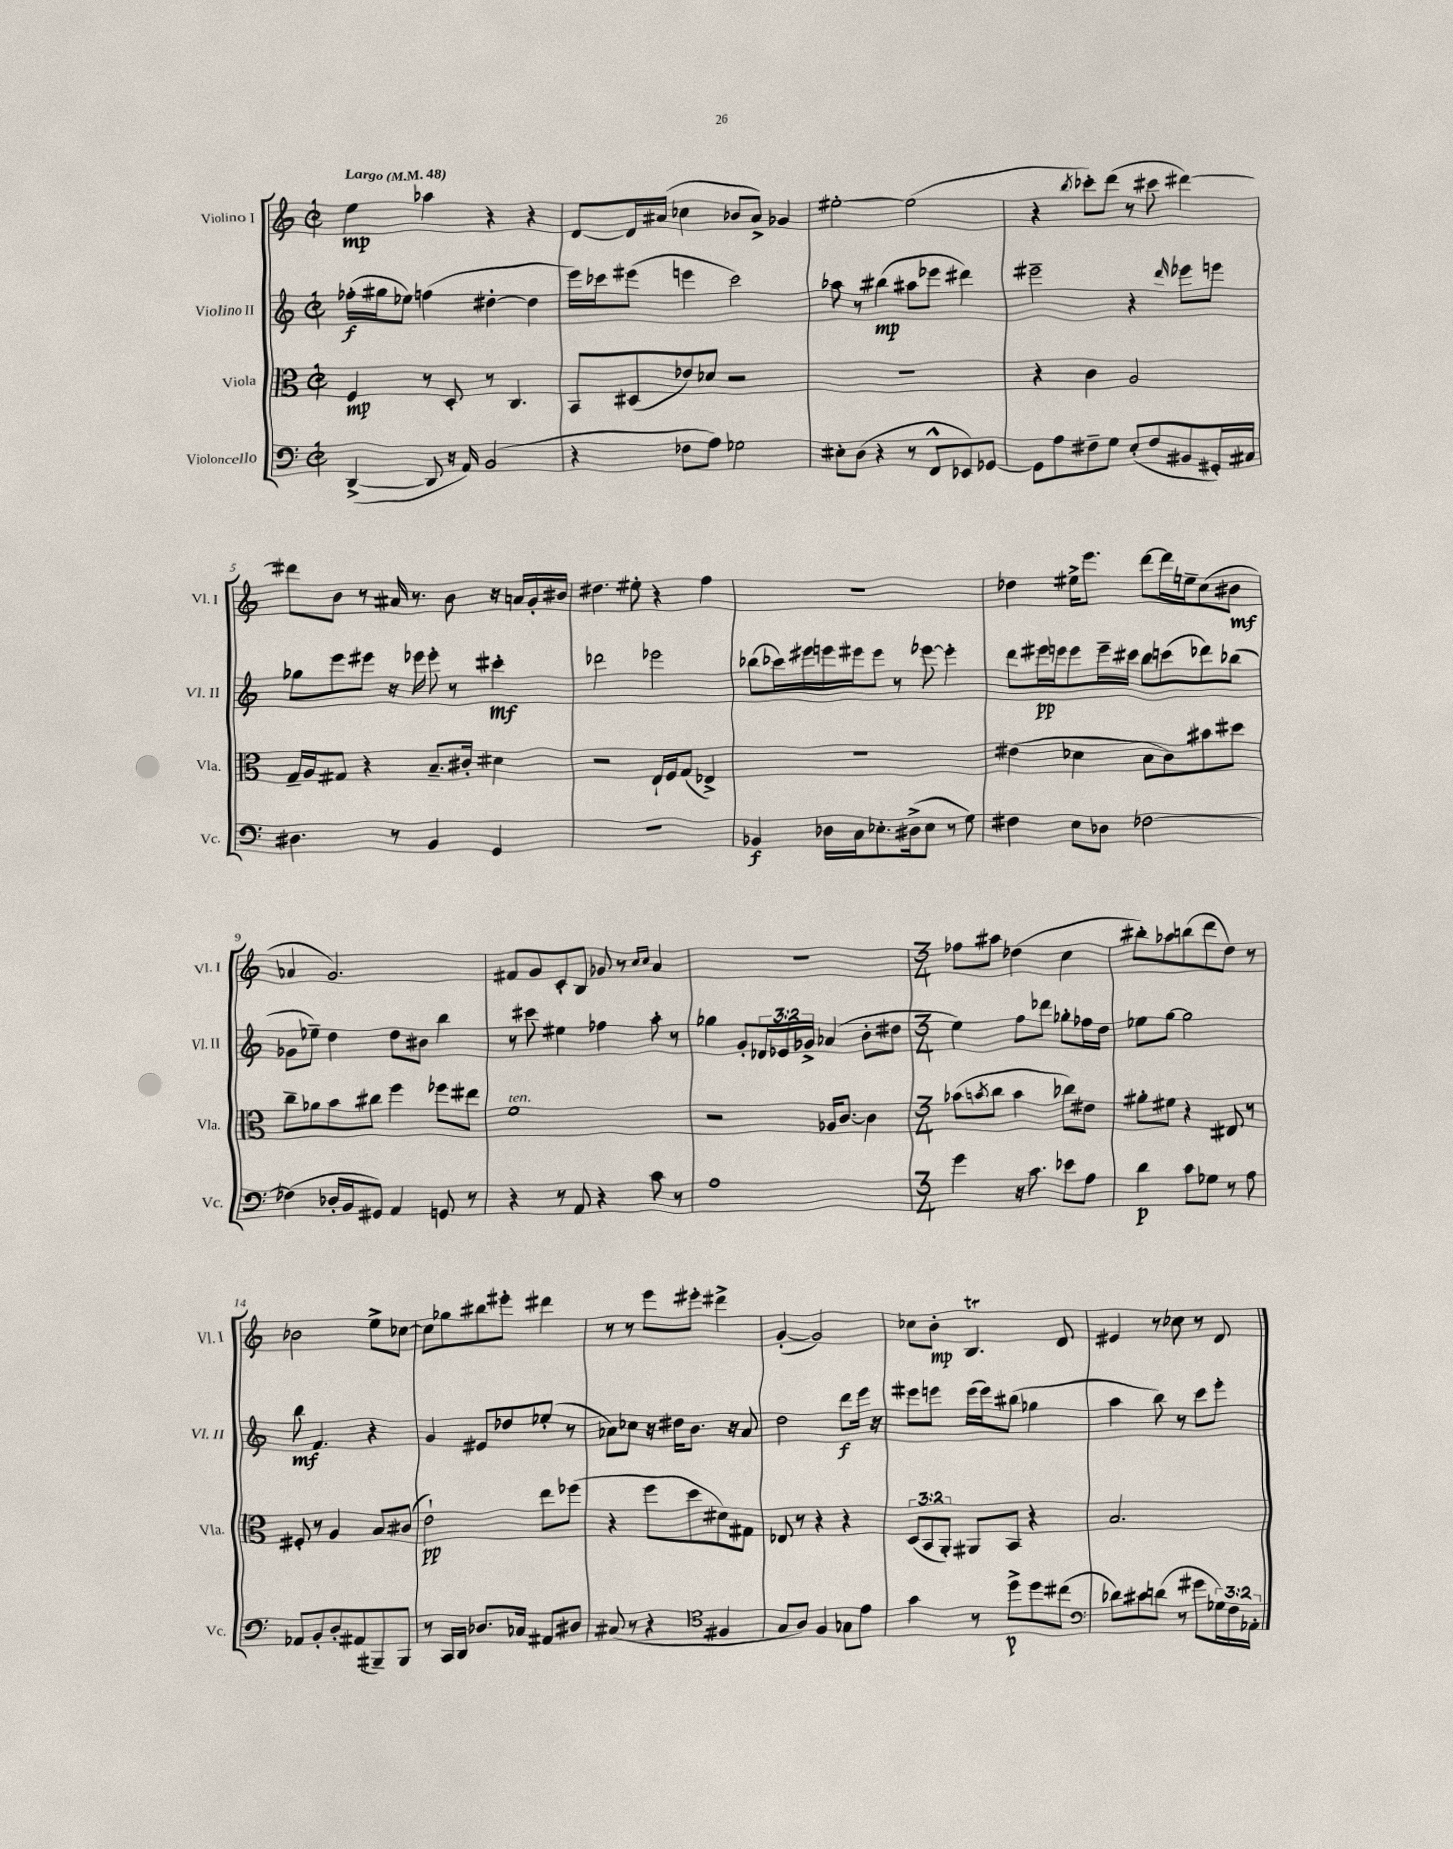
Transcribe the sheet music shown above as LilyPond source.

<<
\new StaffGroup <<
\new Staff = "s0" \with { instrumentName = "Violino I" shortInstrumentName = "Vl. I" } {
    \clef treble \key c \major \defaultTimeSignature \time 2/2 \tempo "Largo" 4 = 48
    e''4\mp aes''4 r4 r4 |
    d'8~ d'16 ais'16( ces''4 bes'8 ais'8->) ges'4 |
    eis''2~-. eis''2( |
    r4 \acciaccatura { b''8 } ces'''8-.) d'''8( r8 cis'''8 dis'''4~) |
    dis'''8 b'8 r8 ais'16 r8. b'8 r16 a'16 g'16-. bis'16 |
    dis''4. eis''8-. r4 f''4 |
    R1 |
    des''4 eis''16-> e'''8. d'''8~ d'''16 e''16-- c''8( bis'8\mf |
    aes'4 g'2.) |
    fis'8 g'8 c'8-. b8 ges'8 r8 \grace { c''16 c''16 } a'4 |
    R1 |
    \numericTimeSignature \time 3/4 fes''8 ais''8 des''4( c''4 |
    bis''8-.) aes''8 b''8( d'''8 d''8) r8 |
    bes'2 e''8-> ces''8~ |
    ces''8 ges''8 bis''8 eis'''8-. dis'''4 |
    r8 r8 e'''8 eis'''8-. dis'''4-> |
    g'4~-.( g'2) |
    ces''8 b'8-.\mp b4.\trill d'8 |
    eis'4 r8 ces''8 r8 d'8 \bar "|." |
}
\new Staff = "s1" \with { instrumentName = "Violino II" shortInstrumentName = "Vl. II" } {
    \clef treble \key c \major \defaultTimeSignature \time 2/2 \override Staff.TupletNumber.text = #tuplet-number::calc-fraction-text
    fes''16-.\f( gis''16 ees''8) f''4( dis''4~-. dis''4 |
    e'''16) ces'''16 eis'''8( e'''4 ces'''2) |
    aes''8 r8 bis''4\mp( ais''8 ees'''8 dis'''4) |
    eis'''2-- r4 \grace { d'''16 } ees'''8 e'''8 |
    ges''8 e'''8 eis'''8 r16 ees'''16 ees'''8-. r8 cis'''4-.\mf |
    des'''2 ees'''2 |
    bes''8( ces'''16) eis'''16 e'''16 eis'''16 eis'''8 r8 ees'''8~ ees'''4-. |
    d'''8 eis'''16\pp e'''16 e'''8 e'''16-- cis'''16 b''8 c'''8( des'''8) bes''8( |
    ges'8 ees''8--) d''4 d''8 bis'8 b''4 |
    r8 cis'''8 eis''4 fes''4 a''8-. r8 |
    ges''4 g'8-. \tuplet 3/2 { des'16 ees'16 ges'16-> } aes'4( b'8-. dis''8 |
    \numericTimeSignature \time 3/4 e''4) f''8 des'''8 ges''8-. fes''16 d''16 |
    ees''8 g''8~ g''2 |
    b''8\mf f'4. r4 |
    g'4 eis'8 des''8 ees''8-.( r8 |
    aes'8) ces''8 r16 dis''16 b'8. r16 aes'8 |
    d''2 d'''8\f e'''16 r16 |
    eis'''8 e'''8 e'''16( e'''16) bis''8( ges''4 |
    a''4 b''8) r8 c'''8 e'''8-. \bar "|." |
}
\new Staff = "s2" \with { instrumentName = "Viola" shortInstrumentName = "Vla." } {
    \clef alto \key c \major \defaultTimeSignature \time 2/2 \override Staff.TupletNumber.text = #tuplet-number::calc-fraction-text
    f4\mp r8 d8-. r8 c4. |
    b,8 dis8( ees'8) des'8 r2 |
    R1 |
    r4 c'4 a2 |
    g16-- a16 gis8 r4 b8.-- cis'16-. dis'4 |
    r2 e16-! f16 g8( ees4->) |
    R1 |
    eis'4( des'4 b8 c'8) bis'8 dis''8 |
    c''8-- aes'8 b'8 cis''8 f''4 fes''8 eis''8 |
    f'1^\markup { \italic "ten." } |
    r2 aes16 c'8.~ c'4 |
    \numericTimeSignature \time 3/4 bes'8( \acciaccatura { b'8 } c''8 b'4 ces''8) eis'8 |
    ais'8-. fis'8 r4 eis8 r8 |
    fis8-. r8 a4 b8 cis'8( |
    e'2-!\pp) e''8 fes''8( |
    r4 f''8 d''8 dis'8) gis8 |
    ees8 r8 r4 r4 |
    \tuplet 3/2 { d8( b,8 a,8-.) } ais,8 b,8 r4 |
    b2. \bar "|." |
}
\new Staff = "s3" \with { instrumentName = "Violoncello" shortInstrumentName = "Vc." } {
    \clef bass \key c \major \defaultTimeSignature \time 2/2 \override Staff.TupletNumber.text = #tuplet-number::calc-fraction-text
    d,4~->( d,8 r16 a,16) b,2( |
    r4 fes8 a8) ges2 |
    eis8-. d8( r4 r8 f,8-^ ees,8) ges,8~ |
    ges,8 a8 fis8-- g8 e8-.( fis8 bis,8 gis,16-.) cis16 |
    dis4. r8 b,4 g,4 |
    R1 |
    bes,4\f des16 c16 ees8.-. dis16->( ees8 r8 g8) |
    fis4 e8 des8 fes2~ |
    fes4( des16-. b,16 gis,8) a,4 g,8 r8 |
    r4 r8 a,8 r4 c'8 r8 |
    a1 |
    \numericTimeSignature \time 3/4 g'4 r16 c'8. ees'8 a8 |
    d'4\p c'8 ges8 r8 a8 |
    aes,8 b,8-. d8-. ais,8( bis,,8--) bis,,8 |
    r8 c,16 d,16 des8. ces16 ais,8 dis8 |
    cis8( r8 r4 \clef tenor fis4 |
    g8 a8) f4 ges8 e'8 |
    g'4 r8 d''8->\p d''8 cis''8( |
    \clef bass des'8) cis'8 d'8( r8 gis'8 \tuplet 3/2 { ges16) f16 aes,16-. } \bar "|." |
}
>>
>>
